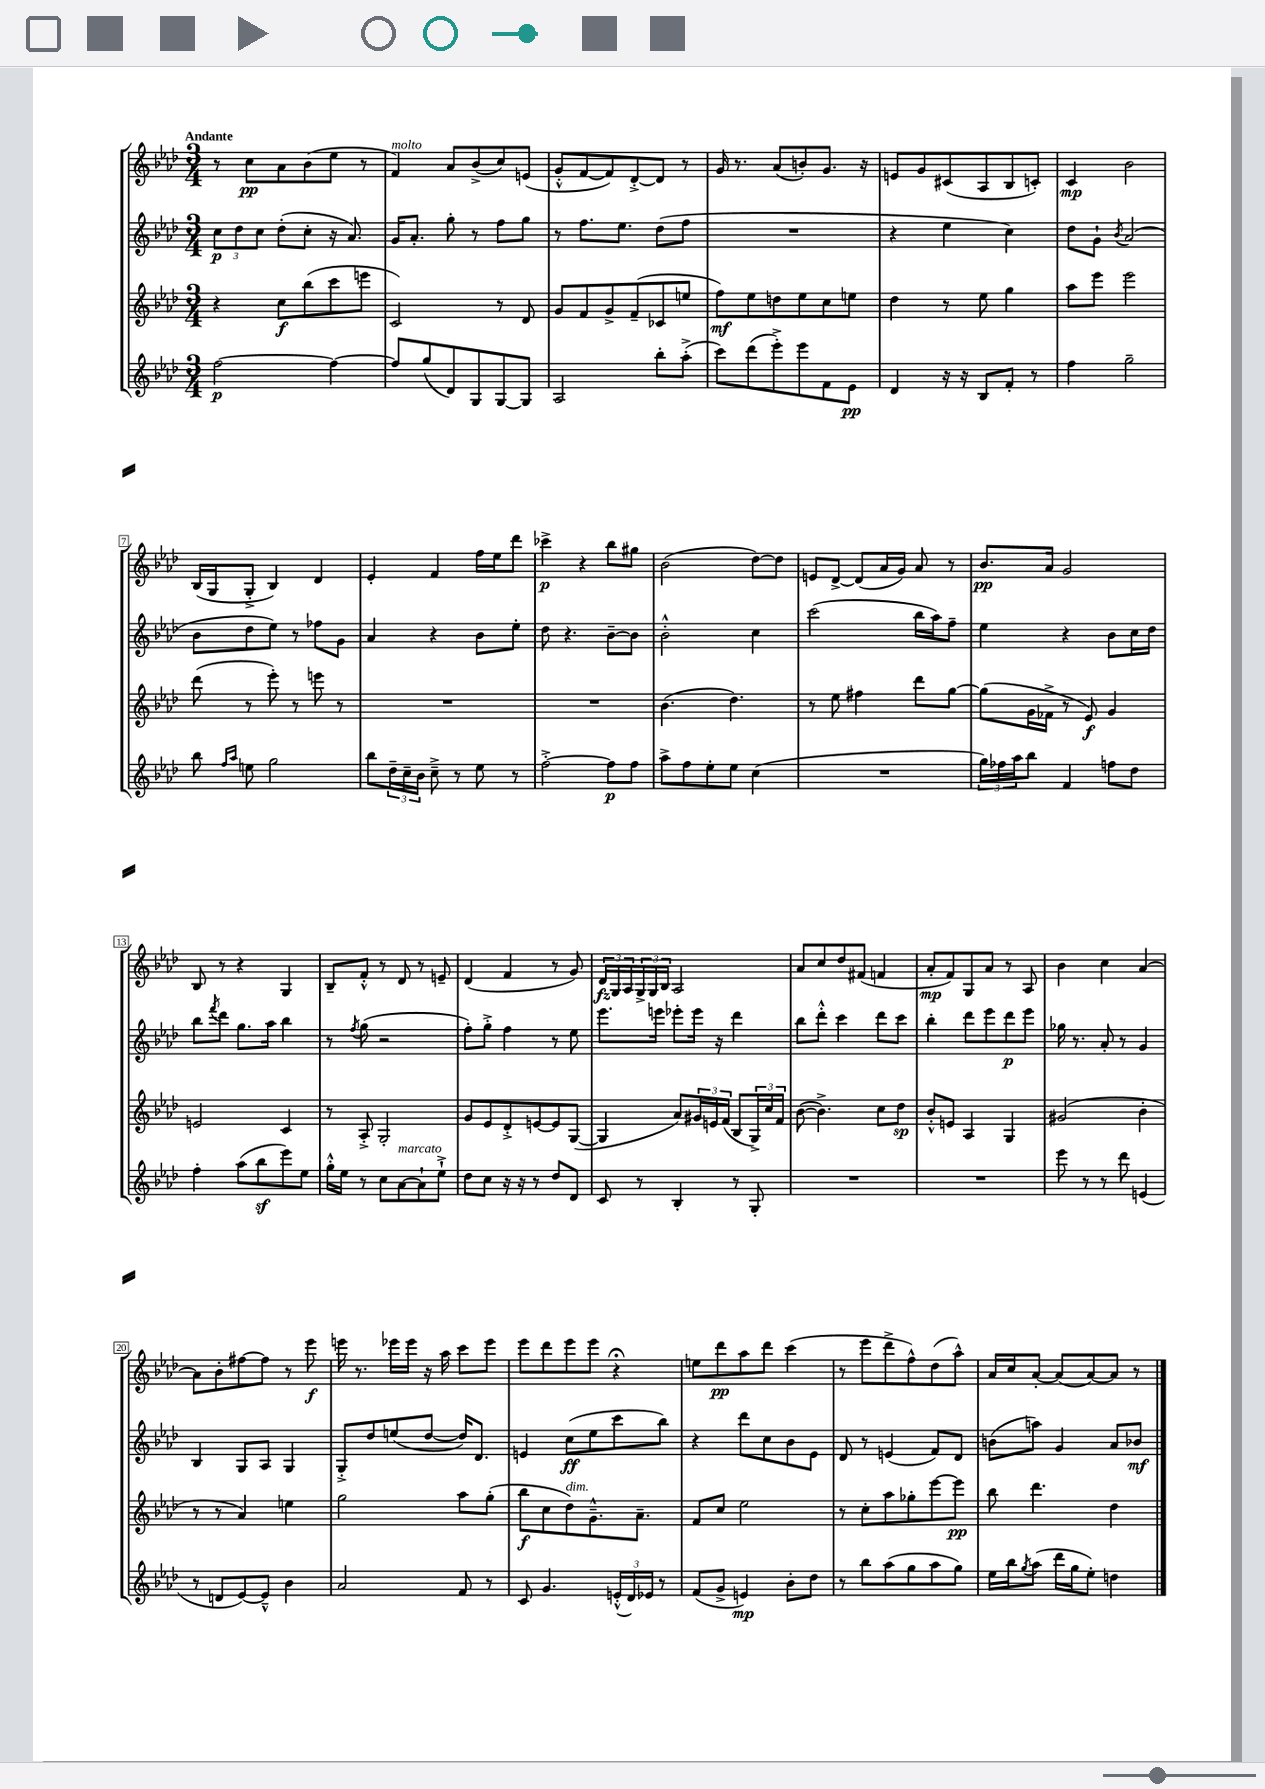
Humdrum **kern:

**kern	**dynam	**kern	**dynam	**kern	**dynam	**kern	**dynam
*part4	*part4	*part3	*part3	*part2	*part2	*part1	*part1
*staff4	*staff4	*staff3	*staff3	*staff2	*staff2	*staff1	*staff1
*clefG2	*	*clefG2	*	*clefG2	*	*clefG2	*
*k[b-e-a-d-]	*	*k[b-e-a-d-]	*	*k[b-e-a-d-]	*	*k[b-e-a-d-]	*
*M3/4	*	*M3/4	*	*M3/4	*	*M3/4	*
=1	=1	=1	=1	=1	=1	=1	=1
!	!	!	!	!	!	!LO:TX:a:B:t=Andante	!
[2ff\	p	4r	.	12cc\L	p	8r	.
.	.	.	.	12dd-\	.	.	.
.	.	.	.	.	.	8cc\L	pp
.	.	.	.	12cc\J	.	.	.
.	.	8cc\L	f	(8dd-'\L	.	8a-\	.
.	.	(8bb-\	.	8cc'\J	.	(8b-\	.
4ff\_	.	8ccc\	.	16r	.	8ee-\J	.
.	.	.	.	8.a-/)	.	.	.
.	.	8eeen\J	.	.	.	8r	.
=2	=2	=2	=2	=2	=2	=2	=2
!	!	!	!	!	!	!LO:TX:a:i:t=molto	!
8ff/L]	.	2c/)	.	16g/KL	.	4f/)	.
.	.	.	.	8.a-'/J	.	.	.
(8gg/	.	.	.	.	.	.	.
8d-/)	.	.	.	8gg'\	.	8a-/L	.
8G/	.	.	.	8r	.	(8b-^/	.
[8G/	.	8r	.	8ff\L	.	8cc/)	.
8G/J]	.	8d-/	.	8gg\J	.	(8en/J	.
=3	=3	=3	=3	=3	=3	=3	=3
2A-/	.	8g/L	.	8r	.	8g'^^/L	.
.	.	8f/	.	8.ff\L	.	[8f/	.
.	.	8g^/	.	.	.	8f/])	.
.	.	.	.	8.ee-\J	.	.	.
.	.	(8f~/	.	.	.	[8d-'^/	.
8bb-'\L	.	8c-X/	.	(8dd-\L	.	8d-/J]	.
(8aa-'^\J	.	8een/J	.	8ff\J	.	8r	.
=4	=4	=4	=4	=4	=4	=4	=4
8ccc\L)	.	8ff\L)	mf	2.r	.	16g/	.
.	.	.	.	.	.	8.r	.
(8ddd-\	.	8ee-\	.	.	.	.	.
8eee-'^\)	.	8ddn\	.	.	.	(8a-/L	.
8eee-\	.	8ee-\	.	.	.	8bn'/)	.
8f\	.	8cc\	.	.	.	8.g/J	.
8e-\J	pp	8een\J	.	.	.	.	.
.	.	.	.	.	.	16r	.
=5	=5	=5	=5	=5	=5	=5	=5
4d-/	.	4dd-\	.	4r	.	8en/L	.
.	.	.	.	.	.	8g/	.
16r	.	8r	.	4ee-\	.	(8c#X/	.
16r	.	.	.	.	.	.	.
8B-/L	.	8ee-\	.	.	.	8A-/	.
8f'/J	.	4gg\	.	4cc\)	.	8B-/	.
8r	.	.	.	.	.	8cn'/J)	.
=6	=6	=6	=6	=6	=6	=6	=6
4ff\	.	8aa-\L	.	8dd-\L	.	4c/	mp
.	.	8eee-\J	.	8g`\J	.	.	.
.	.	.	.	8qb-/	.	.	.
2gg~\	.	2eee-\	.	(2a-/	.	2b-\	.
!!LO:LB:g=z
=7	=7	=7	=7	=7	=7	=7	=7
8bb-\	.	(8ddd-\	.	8b-\L	.	(16B-/LL	.
.	.	.	.	.	.	16G/J	.
16qqff/LL	.	.	.	.	.	.	.
16qqaa-/JJ	.	.	.	.	.	.	.
8een\	.	8r	.	8dd-\	.	8G'^/J	.
2gg\	.	8eee-'\)	.	8ee-\J)	.	4B-/)	.
.	.	8r	.	8r	.	.	.
.	.	8eeen\	.	8ff-X\L	.	4d-/	.
.	.	8r	.	8g\J	.	.	.
=8	=8	=8	=8	=8	=8	=8	=8
8bb-\L	.	2.r	.	4a-/	.	4e-'/	.
24dd-~\L	.	.	.	.	.	.	.
24cc~\	.	.	.	.	.	.	.
24b-\JJ	.	.	.	.	.	.	.
8cc~^\	.	.	.	4r	.	4f/	.
8r	.	.	.	.	.	.	.
8ee-\	.	.	.	8b-\L	.	16ff\LL	.
.	.	.	.	.	.	16ee-\J	.
8r	.	.	.	8ee-'\J	.	8ddd-\J	.
=9	=9	=9	=9	=9	=9	=9	=9
[2ff'^\	.	2.r	.	8dd-\	.	4ccc-X^\	p
.	.	.	.	4.r	.	.	.
.	.	.	.	.	.	4r	.
8ff\L]	p	.	.	[8b-~\L	.	8bb-\L	.
8ff\J	.	.	.	8b-\J]	.	8gg#X\J	.
=10	=10	=10	=10	=10	=10	=10	=10
8aa-^\L	.	(4.b-\	.	2b-'^^\	.	(2b-\	.
8ff\	.	.	.	.	.	.	.
8ee-'\	.	.	.	.	.	.	.
8ee-\J	.	4.dd-\)	.	.	.	.	.
(4cc\	.	.	.	4cc\	.	[8dd-\L)	.
.	.	.	.	.	.	8dd-\J]	.
=11	=11	=11	=11	=11	=11	=11	=11
2.r	.	8r	.	(2ccc\	.	8en/L	.
.	.	8ee-\	.	.	.	[8d-^/J	.
.	.	4ff#X\	.	.	.	(8d-/L]	.
.	.	.	.	.	.	16a-/L	.
.	.	.	.	.	.	16g/JJ)	.
.	.	8ddd-\L	.	16bb-\LL	.	8a-/	.
.	.	.	.	16aa-\J)	.	.	.
.	.	[8gg\J	.	8ff~\J	.	8r	.
=12	=12	=12	=12	=12	=12	=12	=12
24gg\LL)	.	(8gg\L]	.	4ee-\	.	8.b-/L	pp
24ff-X\	.	.	.	.	.	.	.
24aa-\J	.	.	.	.	.	.	.
8bb-\J	.	16g\L	.	.	.	.	.
.	.	16f-X^\JJ	.	.	.	16a-/Jk	.
4f/	.	8r	.	4r	.	2g/	.
.	.	8e-/)	f	.	.	.	.
8ffn\L	.	4g/	.	8b-\L	.	.	.
8dd-\J	.	.	.	16cc\L	.	.	.
.	.	.	.	16dd-\JJ	.	.	.
!!LO:LB:g=z
=13	=13	=13	=13	=13	=13	=13	=13
4ff'\	.	2en/	.	8bb-\L	.	8B-/	.
.	.	.	.	8qfff/	.	.	.
.	.	.	.	8ddd-\J	.	8r	.
(8aa-\L	.	.	.	8.gg\L	.	4r	.
8bb-z\	.	.	.	.	.	.	.
.	.	.	.	16aa-\Jk	.	.	.
8eee-\)	.	4c/	.	4bb-\	.	4G/	.
8ee-\J	.	.	.	.	.	.	.
=14	=14	=14	=14	=14	=14	=14	=14
16gg'^^\LL	.	8r	.	8r	.	8B-~/L	.
16ee-\JJ	.	.	.	.	.	.	.
.	.	.	.	8qff/	.	.	.
8r	.	8A-'^/	.	(8gg\	.	8f'^^/J	.
8cc\L	.	2G'/	.	2r	.	8r	.
!LO:TX:a:i:t=marcato	!	!	!	!	!	!	!
[8a-\	.	.	.	.	.	8d-/	.
8a-`\]	.	.	.	.	.	8r	.
8ee-`^\J	.	.	.	.	.	8en~/	.
=15	=15	=15	=15	=15	=15	=15	=15
8dd-\L	.	8g/L	.	8ff'\L)	.	(4d-/	.
8cc\J	.	8e-/	.	8gg'^\J	.	.	.
16r	.	8d-'^/	.	4ff\	.	4f/	.
16r	.	.	.	.	.	.	.
8r	.	[8en/	.	.	.	.	.
8dd-/L	.	8e/]	.	8r	.	8r	.
8d-/J	.	([8G/J	.	8ee-\	.	8g/)	.
=16	=16	=16	=16	=16	=16	=16	=16
8c/	.	4G/]	.	8.eee-\L	.	24d-/LL	fz
.	.	.	.	.	.	24G/	.
.	.	.	.	.	.	24A-/	.
8r	.	.	.	.	.	24G^/	.
.	.	.	.	.	.	24G/	.
.	.	.	.	16eeen\Jk	.	.	.
.	.	.	.	.	.	24B-/JJ	.
4B-'/	.	8a-/L)	.	8eee-X'\L	.	2A-/	.
.	.	24g#X/L	.	16eee-\Jk	.	.	.
.	.	24en/	.	.	.	.	.
.	.	.	.	16r	.	.	.
.	.	(24f/JJ	.	.	.	.	.
8r	.	8B-/L	.	4ddd-\	.	.	.
8G'/	.	24G^/L)	.	.	.	.	.
.	.	24cc/	.	.	.	.	.
.	.	24f/JJ	.	.	.	.	.
=17	=17	=17	=17	=17	=17	=17	=17
2.r	.	([8b-\	.	8bb-\L	.	8a-/L	.
.	.	4.b-^\])	.	8ddd-'^^\J	.	8cc/	.
.	.	.	.	4ccc\	.	8dd-/	.
.	.	.	.	.	.	(8f#X/J	.
.	.	8cc\L	.	8ddd-\L	.	4fn/	.
.	.	8dd-\J	sp	8ccc\J	.	.	.
=18	=18	=18	=18	=18	=18	=18	=18
2.r	.	8b-'^^/L	.	4bb-'\	.	8a-'/L	mp
.	.	8en/J	.	.	.	8f/)	.
.	.	4A-/	.	8ddd-\L	.	8G/	.
.	.	.	.	8eee-\	.	8a-/J	.
.	.	4G/	.	8ddd-\	p	8r	.
.	.	.	.	8eee-\J	.	8A-/	.
=19	=19	=19	=19	=19	=19	=19	=19
8eee-\	.	(2g#X/	.	16gg-X\	.	4b-\	.
.	.	.	.	8.r	.	.	.
8r	.	.	.	.	.	.	.
8r	.	.	.	8a-'/	.	4cc\	.
8ddd-\	.	.	.	8r	.	.	.
(4en/	.	4b-'\	.	4g/	.	[4a-/	.
!!LO:LB:g=z
=20	=20	=20	=20	=20	=20	=20	=20
8r	.	8r	.	4B-/	.	8a-\L]	.
8dn/L	.	8r	.	.	.	8b-'\	.
[8e-/)	.	4a-/)	.	8G/L	.	[8ff#X\	.
8e-~^^/J]	.	.	.	8A-/J	.	8ff#\J]	.
4b-\	.	4een\	.	4G/	.	8r	.
.	.	.	.	.	.	8eee-\	f
=21	=21	=21	=21	=21	=21	=21	=21
2a-/	.	2gg\	.	8G'^/L	.	16eeen\	.
.	.	.	.	.	.	8.r	.
.	.	.	.	8dd-/	.	.	.
.	.	.	.	(8een/	.	16eee-X\LL	.
.	.	.	.	.	.	16eee-\JJ	.
.	.	.	.	[8dd-/J	.	16r	.
.	.	.	.	.	.	16aa-\	.
8f/	.	8aa-\L	.	16dd-/KL])	.	8ccc\L	.
.	.	.	.	8.d-/J	.	.	.
8r	.	(8gg'\J	.	.	.	8eee-\J	.
=22	=22	=22	=22	=22	=22	=22	=22
8c/	.	8bb-\L	f	4en/	.	8eee-\L	.
4.g/	.	8cc\	.	.	.	8ddd-\	.
!	!	!LO:TX:a:i:t=dim.	!	!	!	!	!
.	.	8dd-\)	.	(8cc\L	ff	8eee-\	.
.	.	8.g~^^\	.	8ee-\	.	8eee-\J	.
(24en'^^/LL	.	.	.	8ccc\	.	4r;<	.
24d-/)	.	.	.	.	.	.	.
.	.	8.a-~\J	.	.	.	.	.
24e-X/JJ	.	.	.	.	.	.	.
8r	.	.	.	8bb-\J)	.	.	.
=23	=23	=23	=23	=23	=23	=23	=23
(8f/L	.	8f/L	.	4r	.	8een\L	.
8g^/J	.	8cc/J	.	.	.	8ddd-\	pp
4en/)	mp	2ee-\	.	8ddd-\L	.	8aa-\	.
.	.	.	.	8cc\	.	8ddd-\J	.
8b-'\L	.	.	.	8b-\	.	(4ccc\	.
8dd-\J	.	.	.	8e-\J	.	.	.
=24	=24	=24	=24	=24	=24	=24	=24
8r	.	8r	.	8d-/	.	8r	.
8bb-\L	.	8cc'\L	.	8r	.	8eee-\L	.
(8aa-\	.	8aa-\	.	(4en/	.	8ddd-^\	.
8gg\	.	8gg-X'\	.	.	.	8ff^^\)	.
8aa-\	.	[8eee-\	.	8f/L)	.	(8dd-\	.
8gg\J)	.	8eee-\J]	pp	8d-/J	.	8aa-^^\J)	.
=25	=25	=25	=25	=25	=25	=25	=25
16ee-\LL	.	8bb-\	.	(8bn\L	.	16a-/LL	.
16bb-\J	.	.	.	.	.	16cc/J	.
8qgg/	.	.	.	.	.	.	.
(8aa-\J	.	4.ddd-\	.	8aan\J)	.	[8a-'/J	.
16ddd-\LL	.	.	.	4g/	.	(8a-/L]	.
16gg\J	.	.	.	.	.	.	.
8ee-'\J)	.	.	.	.	.	[8a-/)	.
4ddn\	.	4dd-\	.	8a-/L	.	8a-/J]	.
.	.	.	.	8b-X/J	mf	8r	.
==	==	==	==	==	==	==	==
*-	*-	*-	*-	*-	*-	*-	*-
